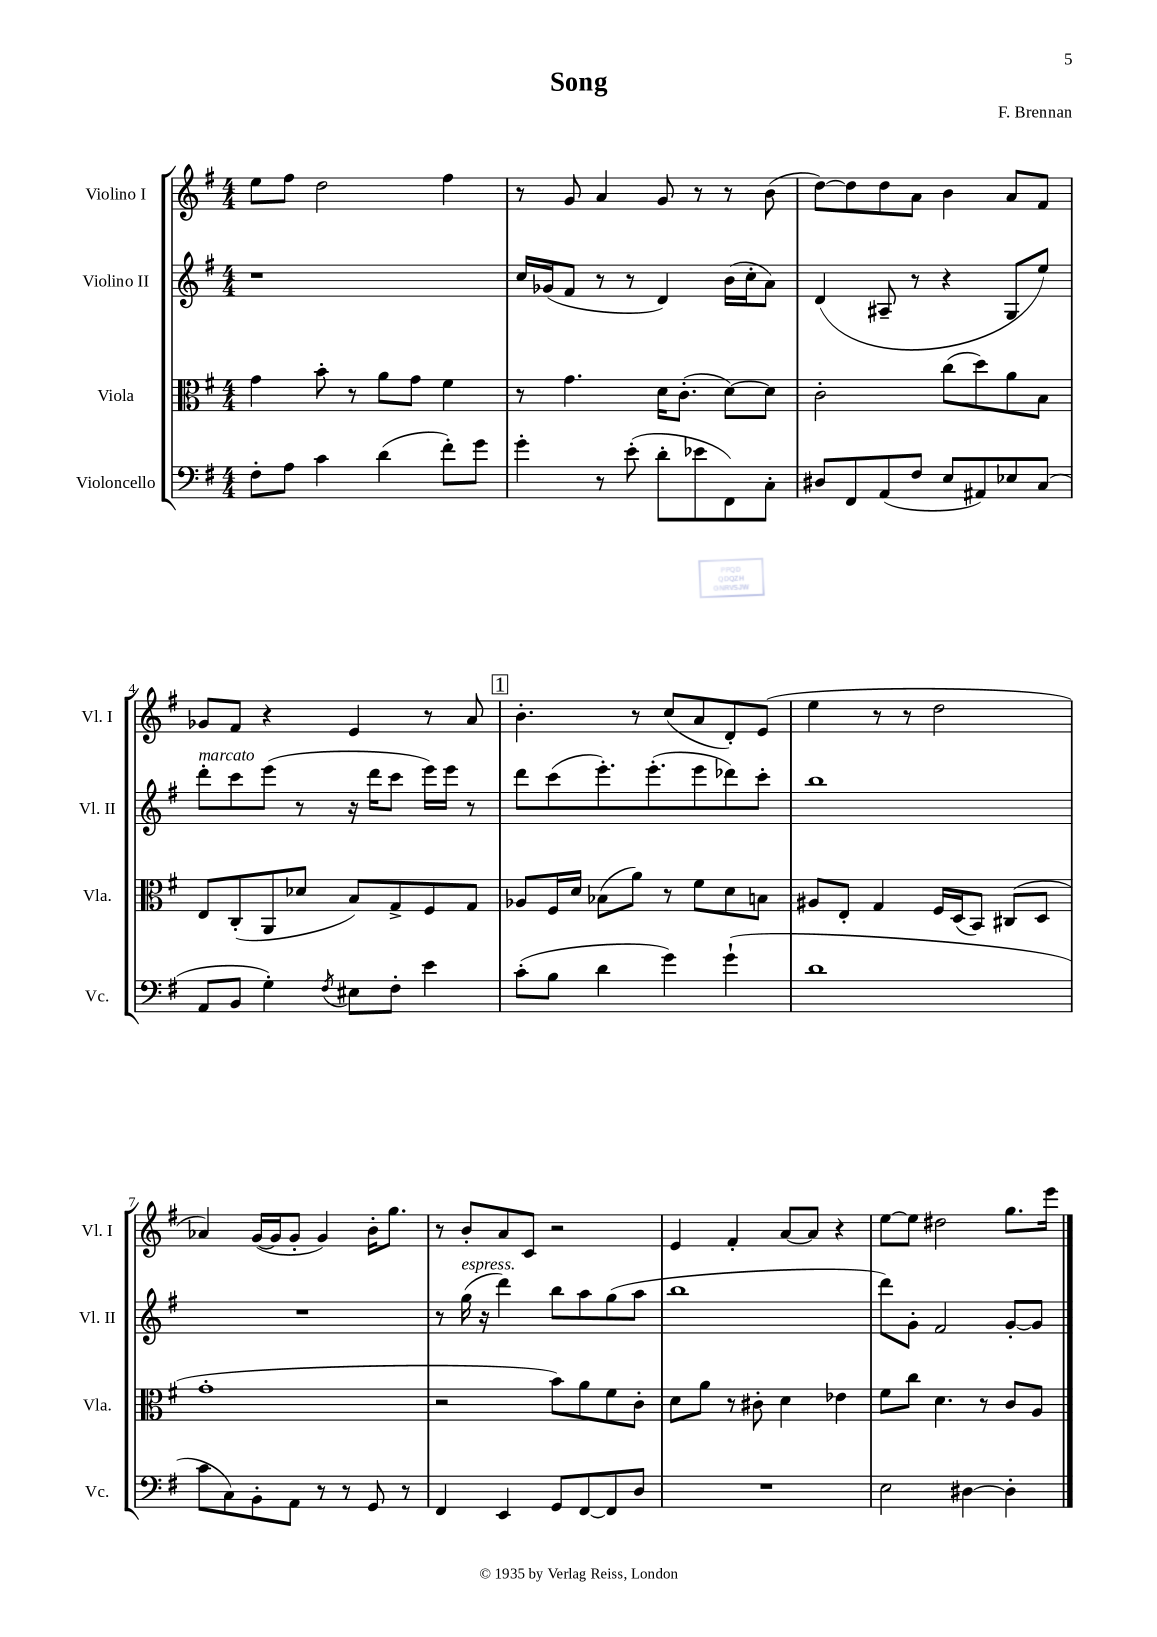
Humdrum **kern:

**kern	**kern	**kern	**kern
*part4	*part3	*part2	*part1
*staff4	*staff3	*staff2	*staff1
*I"Violoncello	*I"Viola	*I"Violino II	*I"Violino I
*I'Vc.	*I'Vla.	*I'Vl. II	*I'Vl. I
*clefF4	*clefC3	*clefG2	*clefG2
*k[f#]	*k[f#]	*k[f#]	*k[f#]
*M4/4	*M4/4	*M4/4	*M4/4
=1	=1	=1	=1
8F#'\L	4g\	1r	8ee\L
8A\J	.	.	8ff#\J
4c\	8b'\	.	2dd\
.	8r	.	.
(4d\	8a\L	.	.
.	8g\J	.	.
8f#'\L)	4f#\	.	4ff#\
8g\J	.	.	.
=2	=2	=2	=2
4g'\	8r	16cc/LL	8r
.	.	(16g-X/J	.
.	4.g\	8f#/J	8g/
8r	.	8r	4a/
(8e'\	.	8r	.
8d'\L	16d\KL	4d/)	8g/
.	(8.c'\J	.	.
8e-X\	.	.	8r
8FF#\)	[8d\L)	(16b\LL	8r
.	.	16cc'\J	.
8C'\J	8d\J]	8a\J)	(8b\
=3	=3	=3	=3
8D#X/L	2c'\	(4d/	[8dd\L)
8FF#/	.	.	8dd\]
(8AA/	.	8A#X~/	8dd\
8F#/J	.	8r	8a\J
8E/L	(8cc\L	4r	4b\
8AA#X/)	8dd\)	.	.
8E-X/	8a\	8G/L	8a/L
(8C/J	8B\J	8ee/J)	8f#/J
!!LO:LB:g=z
=4	=4	=4	=4
!	!	!LO:TX:a:i:t=marcato	!
8AA/L	8E/L	8ddd'\L	8g-X/L
8BB/J	(8C'/	8ccc\	8f#/J
4G'\)	8AA/	(8eee\J	4r
.	8d-X/J	8r	.
8qF#/	.	.	.
8E#X\L	8B/L)	16r	4e/
.	.	16ddd\KL	.
8F#'\J	8G^/	8ccc\J	.
4e\	8F#/	16eee\LL)	8r
.	.	16eee\JJ	.
.	8G/J	8r	8a/
!!LO:REH:place=s1:t=1
=5	=5	=5	=5
(8c'\L	8A-X/L	8ddd\L	4.b'\
8B\J	16F#/L	(8ccc\	.
.	16d/JJ	.	.
4d\	(8B-X\L	8.eee'\)	.
.	8a\J)	.	8r
.	.	(8.eee'\	.
4g\)	8r	.	(8cc/L
.	8f#\L	8eee\	8a/
(4g`\	8d\	8ddd-X\)	8d'/)
.	8Bn\J	8ccc'\J	(8e/J
=6	=6	=6	=6
1d	8A#X/L	1bb	4ee\
.	8E'/J	.	.
.	4G/	.	8r
.	.	.	8r
.	16F#/LL	.	2dd\
.	(16D/J	.	.
.	8BB/J)	.	.
.	(8C#X/L	.	.
.	8D/J	.	.
!!LO:LB:g=z
=7	=7	=7	=7
8c\L	1g'	1r	4a-X/)
8C\)	.	.	.
8BB'\	.	.	([16g/LL
.	.	.	16g/J]
8AA\J	.	.	8g'/J
8r	.	.	4g/)
8r	.	.	.
8GG/	.	.	16b'\KL
.	.	.	8.gg\J
8r	.	.	.
=8	=8	=8	=8
4FF#/	2r	8r	8r
!	!	!LO:TX:a:i:t=espress.	!
.	.	(16gg\	8b'/L
.	.	16r	.
4EE/	.	4ddd\)	8a/
.	.	.	8c/J
8GG/L	8b\L)	8bb\L	2r
[8FF#/	8a\	8aa\	.
8FF#/]	8f#\	(8gg\	.
8D/J	8c'\J	8aa\J	.
=9	=9	=9	=9
1r	8d\L	1bb	4e/
.	8a\J	.	.
.	8r	.	4f#'/
.	8c#X'\	.	.
.	4d\	.	[8a/L
.	.	.	8a/J]
.	4e-X\	.	4r
=10	=10	=10	=10
2E\	8f#\L	8ddd\L)	[8ee\L
.	8cc\J	8g'\J	8ee\J]
.	4.d\	2f#/	2dd#X\
[4D#X\	.	.	.
.	8r	.	.
4D#'\]	8c/L	[8g'/L	8.gg\L
.	8A/J	8g/J]	.
.	.	.	16eee\Jk
==	==	==	==
*-	*-	*-	*-
